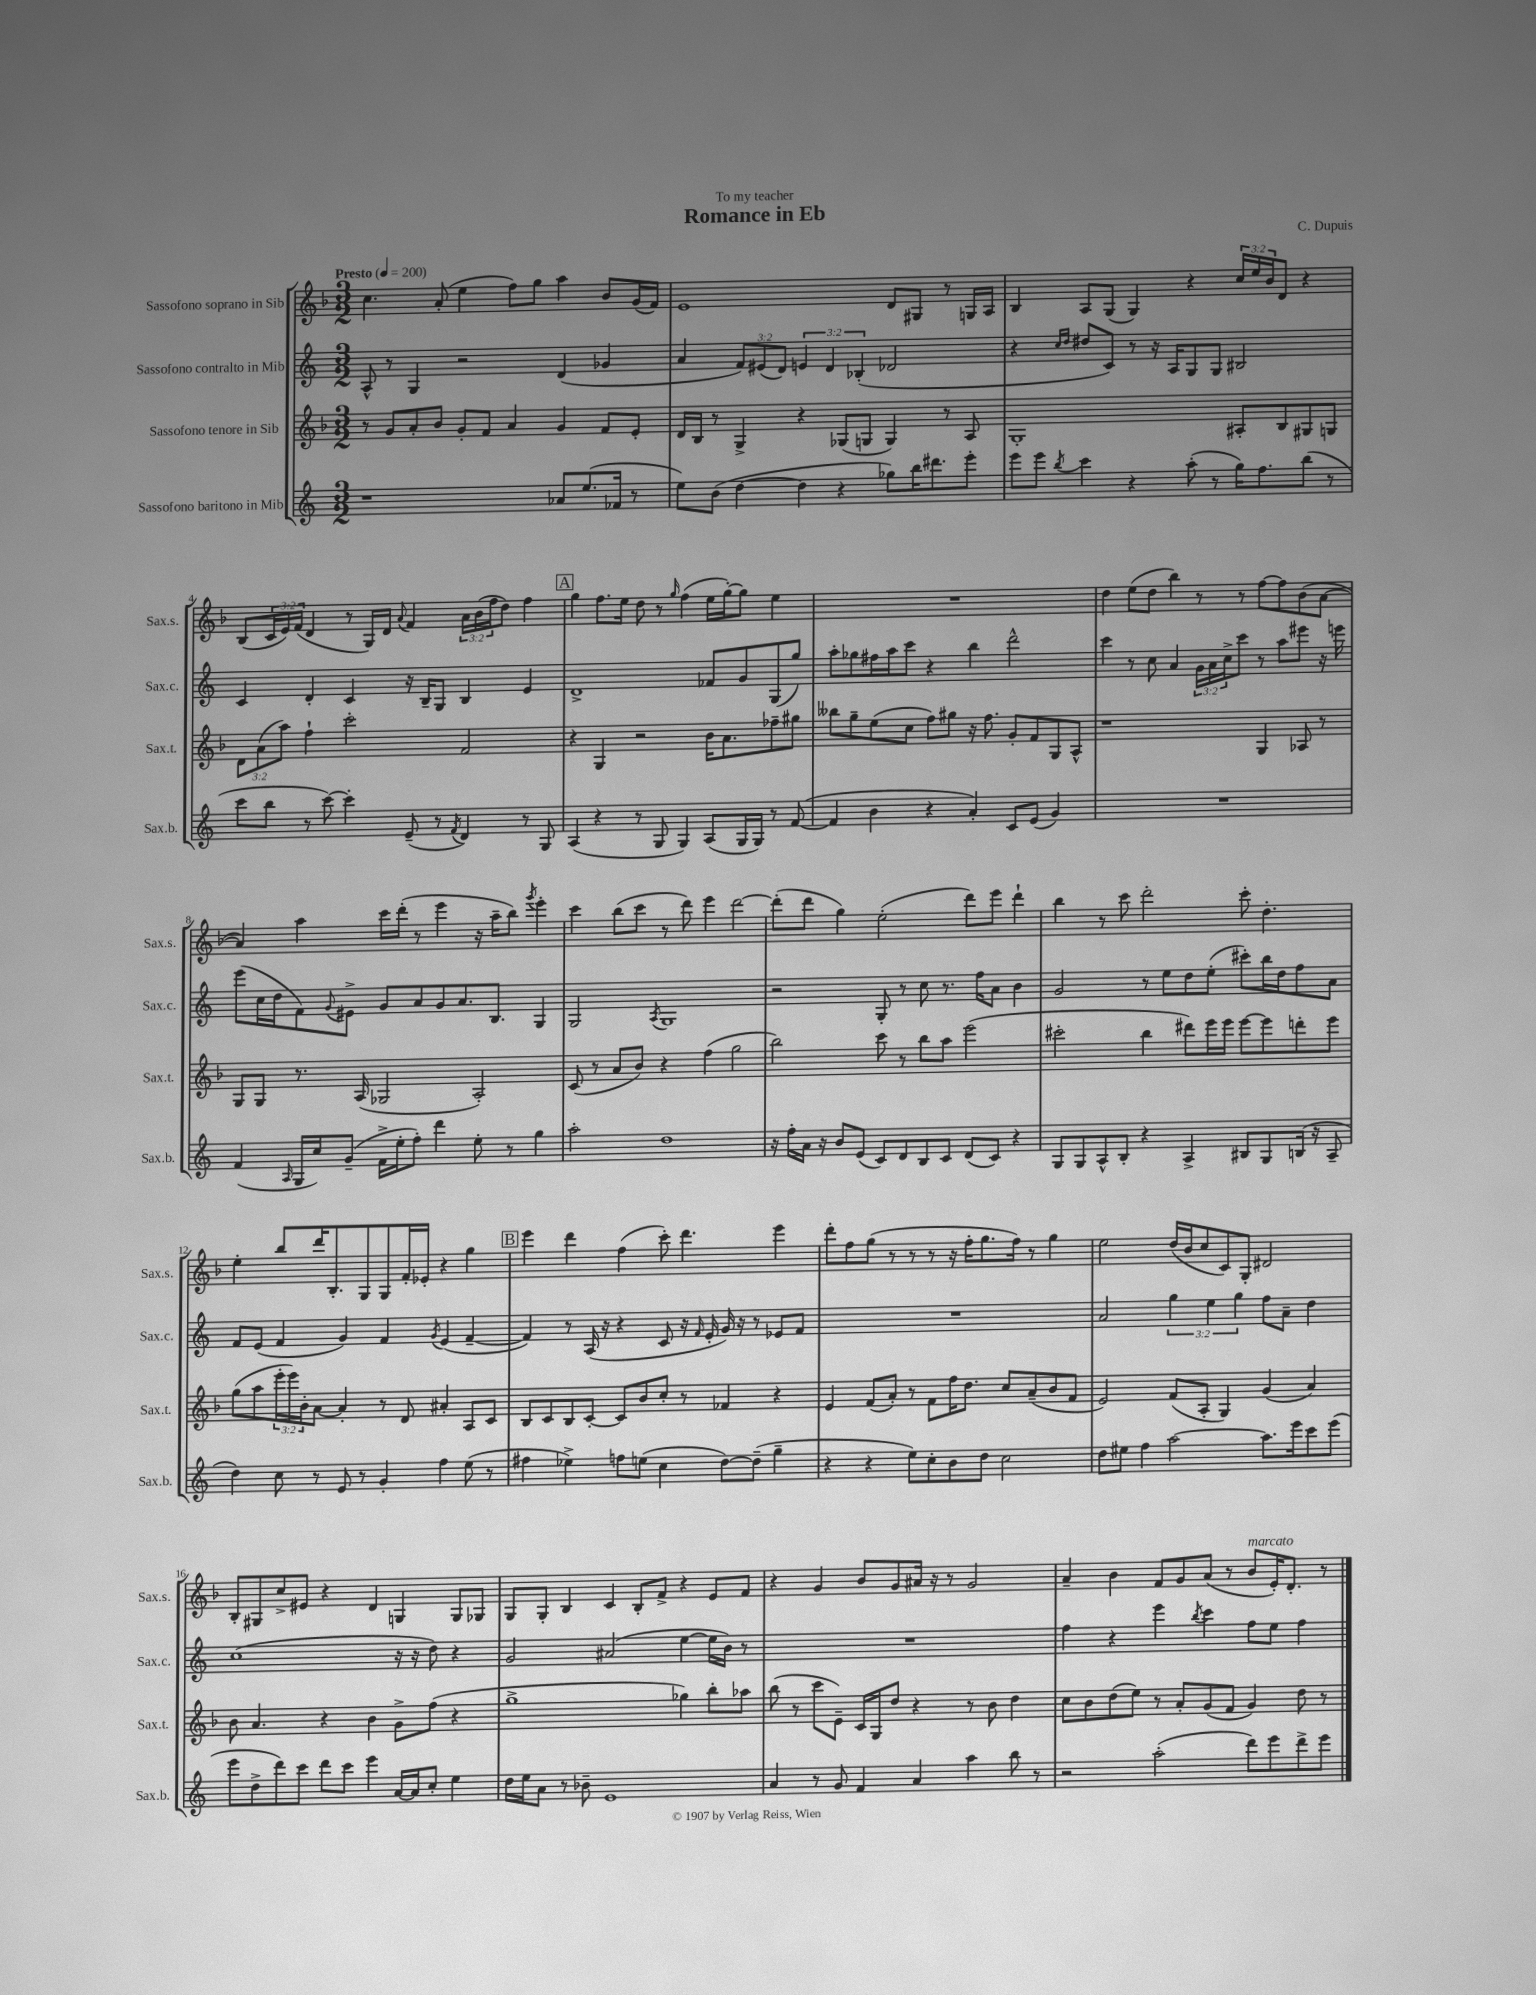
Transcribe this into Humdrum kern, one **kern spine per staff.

**kern	**kern	**kern	**kern
*staff4	*staff3	*staff2	*staff1
*clefG2	*clefG2	*clefG2	*clefG2
*k[]	*k[b-]	*k[]	*k[b-]
*M3/2	*M3/2	*M3/2	*M3/2
*MM200	*MM200	*MM200	*MM200
1r	8r	8A^^	4.cc
.	8g	8r	.
.	8a'	4G	.
.	8b-	.	(8a'
.	8g'	2r	4ee
.	8f	.	.
.	4a	.	8ff)
.	.	.	8gg
8a-	4g	(4d	4aa
(8.ee	.	.	.
.	8f	4g-	8b-
16f-	.	.	.
8r	8e'	.	(16g
.	.	.	16f)
=	=	=	=
8ee)	16d	4a	1e
.	16B-	.	.
(8b	8r	.	.
[4dd	4G^	12f)	.
.	.	(12e#	.
.	.	12d)	.
4dd]	4r	6e	.
.	.	6d	.
4r	(8G-	.	.
.	.	(6B-'	.
.	8G	.	.
8gg-)	4G)	2d-	8d
16bb	.	.	8G#
8.ddd#	.	.	.
.	8r	.	8r
8eee'	8A	.	16G
.	.	.	16A
=	=	=	=
8eee	1G'	4r	4B-
8eee	.	.	.
.	.	16qqcc	.
8qbb	.	16qqdd	.
4ccc	.	8dd#	8A
.	.	8c)	(8G
4r	.	8r	4G)
.	.	16r	.
.	.	16A	.
(8aa'	.	8G	4r
8r	.	8G	.
16gg)	8A#'	2B#	24cc
.	.	.	24ee
8.ff	.	.	.
.	.	.	24b-
.	8B-	.	8d
(8bb	8G#	.	4r
8r	8G	.	.
=	=	=	=
8ccc	12d	4c	(8B-
.	(12a	.	.
8bb	.	.	24c
.	12aa)	.	24e)
.	.	.	(24f
8r	4ff`	4d'	4d
[8ccc)	.	.	.
4ccc']	2ccc'	4c	8r
.	.	.	16G)
.	.	.	16d
.	.	.	8qqa
(8e~	.	16r	4f
.	.	16B~	.
8r	.	8G	.
8qf	.	.	.
4d)	2f	4B	24a
.	.	.	(24b-
.	.	.	24ff
.	.	.	8dd)
8r	.	4e	4ff
8G	.	.	.
=	=	=	=
(4A	4r	1d^	4gg
4r	4G	.	8.ff
.	.	.	16ee
8r	2r	.	8dd
8G	.	.	8r
.	.	.	16qqgg
4G)	.	.	(4ff
(8A	16b-	8f-	16ee
.	8.a	.	[16gg')
16G	.	8g	8gg]
16G)	.	.	.
8r	8ff-~	(8G	4ee
([8f	8gg#	8gg)	.
=	=	=	=
4f]	8bb--	8aa'	1.r
.	8gg~	8gg-	.
4b	(8ee	16ff#	.
.	.	16aa	.
.	8cc	8ccc	.
4r	8ff)	4r	.
.	8gg#	.	.
4a')	16r	4bb	.
.	8.ff	.	.
8c	8g'	2ddd^^	.
(8e	8f	.	.
4g)	8G	.	.
.	8A^^	.	.
=	=	=	=
1.r	1r	4ccc	4dd
.	.	8r	(8ee
.	.	8cc	8dd
.	.	4a	4bb-)
.	.	24g	8r
.	.	24a	.
.	.	24cc^	.
.	.	8ccc	8r
.	4G	8r	[8ff
.	.	8aa	8ff]
.	8A-	8eee#	(8b-
.	8r	16r	[8a
.	.	16eee	.
=	=	=	=
(4f	8G	(8eee	4a])
.	8G	16cc	.
.	.	16dd	.
16qqA	.	.	.
16G	8.r	8f)	4aa
16cc)	.	.	.
.	.	8qqg	.
(8g~	.	8e#^	.
.	(16A	.	.
16f^	2G-	8g	16ccc
16ee'	.	.	(16ddd'
8ff')	.	8a	8r
4ddd	.	8g	4eee
.	.	8.a	.
8ee'	2A')	.	16r
.	.	8.B	16aa~
8r	.	.	8bb-)
.	.	.	8qggg
4gg	.	4G	4eee'
=	=	=	=
2aa'	(8c	2G	4ccc
.	8r	.	.
.	8a	.	(8bb-
.	8b-)	.	8ccc
.	.	8qA	.
1dd	4r	1G	8r
.	.	.	8ddd)
.	(4ff	.	4eee
.	2gg	.	[2ddd
=	=	=	=
16r	2bb-)	2r	(8ddd']
16ff'	.	.	.
16a	.	.	8ddd
16r	.	.	.
8b	.	.	4gg)
(8e	.	.	.
8c)	8ccc	8G'	(2ee'
8d	8r	8r	.
8B	8bb-	8cc	.
8c	8aa	8.r	.
(8d	(2eee	.	8ddd)
.	.	16ff	.
8c)	.	8a	8eee
4r	.	4b	4ddd`
=	=	=	=
8G	2ccc#'	2g	4bb-
8G	.	.	.
8A^^	.	.	8r
8B'	.	.	8ccc
4r	4bb-	8r	2ddd'
.	.	8ee	.
4A^	8ddd#)	8dd	.
.	16eee	(8ee'	.
.	16eee	.	.
8B#	[8eee	8ccc#')	8ccc'
8G	8eee]	16bb	4.dd'
.	.	16dd	.
(16B	8ddd'	8ff	.
16r	.	.	.
8A~	8eee	8a	.
=	=	=	=
4dd)	(8gg	8f	4ee'
.	8aa	(8e	.
8cc	24eee'	4f	8bb-
.	24eee)	.	.
.	24b-'	.	.
8r	[8a	.	16ddd
.	.	.	8.B-'
8e	4a']	4g)	.
8r	.	.	8G
4g'	8r	4f	8G
.	8d	.	16f'
.	.	.	16e-'
.	.	8qg	.
4ff	4a#'	(4e	4r
(8ee	8A	[4f~	4gg
8r	8c	.	.
=	=	=	=
4ff#	8B-	4f])	4eee
.	8c	.	.
4ee-^)	8B-	8r	4ddd
.	[8c'	(16A	.
.	.	16r	.
8ff	8c]	4r	(4ff
(8ee	8b-	.	.
4cc	8cc'	8c	8ccc')
.	8r	16r	4.ddd
.	.	16qqf	.
.	.	16e'	.
[8dd)	4f-	16g)	.
.	.	16r	.
(8dd~]	.	8r	.
4gg~	4r	8e-	4eee
.	.	8f	.
=	=	=	=
4r	4e	1.r	8ddd'
.	.	.	8ff
4r	(8f	.	(8gg
.	8a')	.	8r
8ee)	8r	.	8r
8cc'	8f	.	8r
8b	16ff	.	16r
.	8.dd	.	16ff'
8dd	.	.	8.gg
2cc	8cc	.	.
.	.	.	16ff)
.	(8a~	.	8r
.	8b-	.	4gg
.	8f	.	.
=	=	=	=
8dd	2e)	2a	2ee
8ee#	.	.	.
4ff	.	.	.
[2aa	(8f	6gg	(16dd
.	.	.	16b-
.	8A'	.	8cc
.	.	6ee	.
.	4G)	.	8c)
.	.	6gg	.
.	.	.	8G'
8.aa]	(4g	8ff	2d#
.	.	8a~	.
16eee	.	.	.
8ccc	4a)	4dd	.
(8eee	.	.	.
=	=	=	=
8eee	8b-	(1cc	8B-'
8dd^	4.a	.	8G#
8ddd)	.	.	8cc^
8ccc	.	.	8e#
8ddd	4r	.	4r
8ccc	.	.	.
4eee	4b-	.	4d
[16a	8g^	16r	4G
16a]	.	16r	.
8cc'	(8ff	8dd)	.
4ee	4r	4r	8G
.	.	.	8G-
=	=	=	=
16dd	1gg^	2g	8G
16ee	.	.	.
8a	.	.	8G'
8r	.	.	4B-
8b-~	.	.	.
1e	.	(2a#	4c
.	.	.	8B-'
.	.	.	8f^
.	4gg-)	[4ee	4r
.	8bb-'	16ee]	8e
.	.	16b)	.
.	8aa-	8r	8f
=	=	=	=
4a	(8bb-	1.r	4r
.	8r	.	.
8r	8ccc	.	4g
8g	8e~)	.	.
4f	16c	.	8b-
.	16G	.	.
.	8dd	.	8g
4a	4r	.	16a#
.	.	.	16r
.	.	.	8r
4aa	8r	.	2g
.	8b-	.	.
8bb	4dd	.	.
8r	.	.	.
=	=	=	=
2r	8cc	4ff	4a~
.	8b-	.	.
.	(8dd	4r	4b-
.	8ee)	.	.
(2aa'	8r	4eee	8f
.	8a'	.	8g
.	.	8qbb	.
.	(8g	4ccc	(8a
.	8f	.	8r
8ddd)	4g)	8ff	8b-
8eee	.	8ee	16e')
.	.	.	8.d'
8ddd^	8dd	4ff	.
8eee	8r	.	8r
==	==	==	==
*-	*-	*-	*-
